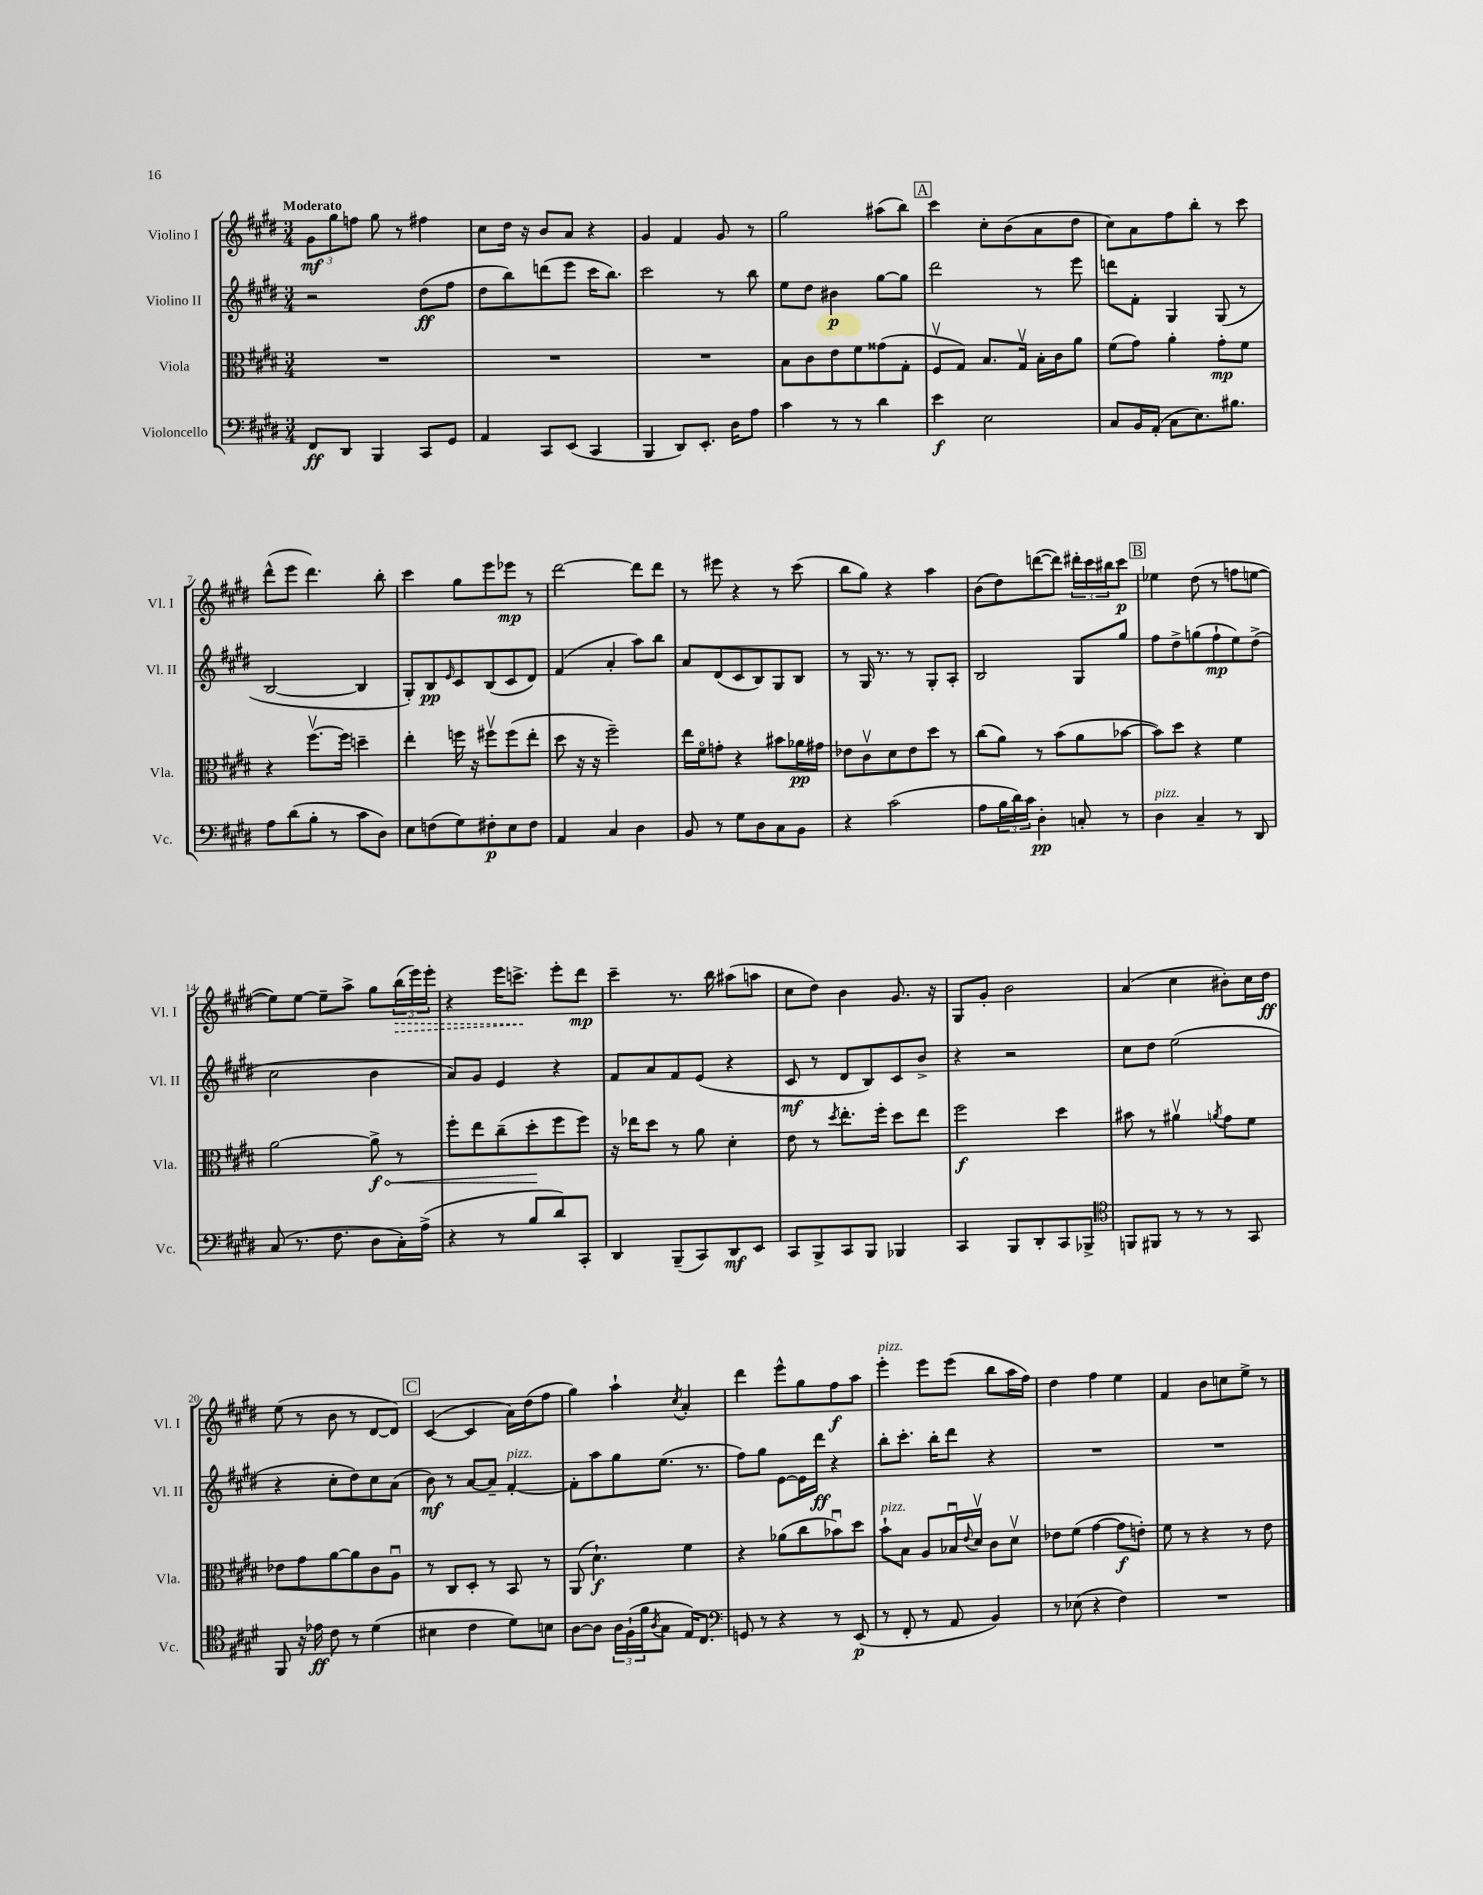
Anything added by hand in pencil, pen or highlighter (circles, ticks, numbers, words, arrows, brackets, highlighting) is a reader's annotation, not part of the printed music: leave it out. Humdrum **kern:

**kern	**dynam	**kern	**dynam	**kern	**dynam	**kern	**dynam
*part4	*part4	*part3	*part3	*part2	*part2	*part1	*part1
*staff4	*staff4	*staff3	*staff3	*staff2	*staff2	*staff1	*staff1
*I"Violoncello	*	*I"Viola	*	*I"Violino II	*	*I"Violino I	*
*I'Vc.	*	*I'Vla.	*	*I'Vl. II	*	*I'Vl. I	*
*clefF4	*	*clefC3	*	*clefG2	*	*clefG2	*
*k[f#c#g#d#]	*	*k[f#c#g#d#]	*	*k[f#c#g#d#]	*	*k[f#c#g#d#]	*
*M3/4	*	*M3/4	*	*M3/4	*	*M3/4	*
=1	=1	=1	=1	=1	=1	=1	=1
!	!	!	!	!	!	!LO:TX:a:B:t=Moderato	!
8FF#/L	ff	2.r	.	2r	.	12g#\L	mf
.	.	.	.	.	.	12gg#\	.
8DD#/J	.	.	.	.	.	.	.
.	.	.	.	.	.	12ffn\J	.
4BBB/	.	.	.	.	.	8gg#\	.
.	.	.	.	.	.	8r	.
8CC#/L	.	.	.	(8dd#\L	ff	4ff#X\	.
8GG#/J	.	.	.	8ff#\J	.	.	.
=2	=2	=2	=2	=2	=2	=2	=2
4AA/	.	2.r	.	8dd#\L	.	8cc#\L	.
.	.	.	.	8bb\)	.	16dd#\Jk	.
.	.	.	.	.	.	16r	.
8CC#/L	.	.	.	(8dddn\	.	8b/L	.
(8EE/J	.	.	.	8eee\J	.	8a/J	.
4CC#/	.	.	.	16ccc#\KL	.	4r	.
.	.	.	.	8.bb\J)	.	.	.
=3	=3	=3	=3	=3	=3	=3	=3
4BBB/	.	2.r	.	2ccc#\	.	4g#/	.
8DD#/L)	.	.	.	.	.	4f#/	.
8.EE'/J	.	.	.	.	.	.	.
.	.	.	.	8r	.	8g#/	.
16D#\KL	.	.	.	.	.	.	.
8A\J	.	.	.	8bb\	.	8r	.
=4	=4	=4	=4	=4	=4	=4	=4
4c#\	.	8B\L	.	8ee\L	.	2gg#\	.
.	.	8c#\	.	8dd#\J	.	.	.
8r	.	8e\	.	4b#X\	p	.	.
8r	.	8f#\	.	.	.	.	.
4d#\	.	(8g##X\	.	[8gg#\L	.	(8aa#X\L	.
.	.	8G#'\J	.	8gg#\J]	.	8bb\J)	.
!!LO:REH:place=s1:t=A
=5	=5	=5	=5	=5	=5	=5	=5
4e\	f	8F#v/L	.	2ddd#\	.	4ccc#\	.
.	.	8G#/J)	.	.	.	.	.
2E\	.	8.B/L	.	.	.	8cc#'\L	.
.	.	.	.	.	.	(8b\	.
.	.	16G#v/Jk	.	.	.	.	.
.	.	16B'\LL	.	8r	.	8a\	.
.	.	16c#\J	.	.	.	.	.
.	.	8a\J	.	8eee\	.	8dd#\J	.
=6	=6	=6	=6	=6	=6	=6	=6
8C#/L	.	(8f#\L	.	8dddn\L	.	8cc#\L)	.
16BB/L	.	8g#\J)	.	8f#'\J	.	8a\	.
(16AA'/JJ	.	.	.	.	.	.	.
8C#\L	.	4a'\	.	4G#/	.	8ff#\	.
8.E\)	.	.	.	.	.	8bb'\J	.
.	.	8g#'\L	mp	(8G#/	.	8r	.
8.B#X\J	.	.	.	.	.	.	.
.	.	8f#\J	.	8r	.	8ccc#\	.
!!LO:LB:g=z
=7	=7	=7	=7	=7	=7	=7	=7
8A\L	.	4r	.	[2B/	.	(8ddd#^^\L	.
(8d#\	.	.	.	.	.	8eee\J	.
8B'\J	.	[8.ff#v\L	.	.	.	4.ddd#\)	.
8r	.	.	.	.	.	.	.
.	.	16ff#\Jk]	.	.	.	.	.
8c#\L	.	4ddn~\	.	4B/]	.	.	.
8D#\J)	.	.	.	.	.	8bb'\	.
=8	=8	=8	=8	=8	=8	=8	=8
8E\L	.	4ee'\	.	8G#'/L)	.	4ccc#\	.
(8Fn\	.	.	.	8B/	pp	.	.
.	.	.	.	16qqe/	.	.	.
8G#\)	.	16ffn\	.	8c#/	.	8gg#\L	.
.	.	16r	.	.	.	.	.
8F#X'\	p	8ff#Xv\L	.	(8B/	.	8eee\	.
8E\	.	(8ff#\	.	8c#/	.	8eee-X\J	mp
8F#\J	.	8ee'\J	.	8d#/J)	.	8r	.
=9	=9	=9	=9	=9	=9	=9	=9
4AA/	.	8dd#\	.	(4f#/	.	[2ddd#\	.
.	.	16r	.	.	.	.	.
.	.	16r	.	.	.	.	.
4C#/	.	2ff#~\)	.	4a'/	.	.	.
4D#\	.	.	.	8aa\L)	.	8ddd#\L]	.
.	.	.	.	8bb\J	.	8ddd#\J	.
=10	=10	=10	=10	=10	=10	=10	=10
8BB/	.	16ee\LL	.	8a/L	.	8r	.
.	.	16f#\J	.	.	.	.	.
8r	.	8gn'\J	.	(8d#/	.	8eee#X\	.
8G#\L	.	4r	.	8c#/	.	4r	.
8D#\	.	.	.	8B/)	.	.	.
8C#\	.	8b#X\L	.	8G#/	.	8r	.
8BB\J	.	16a-X\L	pp	8B/J	.	(8ccc#\	.
.	.	16g#X\JJ	.	.	.	.	.
=11	=11	=11	=11	=11	=11	=11	=11
4r	.	8e-X\L	.	8r	.	8bb\L	.
.	.	8c#v\	.	16G#/	.	8gg#\J)	.
.	.	.	.	8.r	.	.	.
(2c#\	.	8d#\	.	.	.	4r	.
.	.	8e-\	.	8r	.	.	.
.	.	8dd#\J	.	8G#'/L	.	4aa\	.
.	.	8r	.	8A'/J	.	.	.
=12	=12	=12	=12	=12	=12	=12	=12
8A\L	.	(8cc#\L	.	2B/	.	(8b\L	.
24B\L	.	8a\J)	.	.	.	8dd#\)	.
24d#\)	.	.	.	.	.	.	.
24c#\JJ	.	.	.	.	.	.	.
4D#'\	pp	8r	.	.	.	([8dddn\	.
.	.	(8b\L	.	.	.	8ddd\J])	.
8Cn'/	.	8a\	.	8G#/L	.	24ddd#X'\LL	.
.	.	.	.	.	.	24ccc#\	.
.	.	.	.	.	.	24bb#X\J	.
8r	.	[8b-X\J	.	8gg#/J	.	8ccc#\J	p
!!LO:REH:place=s1:t=B
=13	=13	=13	=13	=13	=13	=13	=13
!LO:TX:a:i:t=pizz.	!	!	!	!	!	!	!
4D#\	.	8b-\L])	.	8ff#\L	.	4ee-X\	.
.	.	8dd#\J	.	8dd#^\	.	.	.
4C#~/	.	4r	.	(8ggn\	.	(8dd#\	.
.	.	.	.	8ff#`\	mp	8r	.
8r	.	4f#\	.	8ee\)	.	8ffn\L	.
8DD#/	.	.	.	(8dd#^\J	.	[8een\J	.
!!LO:LB:g=z
=14	=14	=14	=14	=14	=14	=14	=14
(8C#/	.	[2a\	.	2cc#\	.	8ee\L])	.
8.r	.	.	.	.	.	[8ee\J	.
.	.	.	.	.	.	8ee~\L]	.
8.F#\	.	.	.	.	.	.	.
.	.	.	.	.	.	8aa^\J	.
!	!	!	!LO:HP:b	!	!	!	!
8D#\L	.	8a^\]	< f	4b\	.	8gg#\L	.
!	!	!	!	!	!	!	!LO:HP:b
16C#'\L)	.	8r	.	.	.	(24bb\L	>
.	.	.	.	.	.	24eee\)	.
(16A^\JJ	.	.	.	.	.	.	.
.	.	.	.	.	.	24eee'\JJ	.
=15	=15	=15	=15	=15	=15	=15	=15
4r	.	8ff#'\L	.	8a/L)	.	4r	.
.	.	8ee\	.	8g#/J	.	.	.
8r	.	(8cc#~\	.	4e/	.	16eee\KL	.
.	.	.	.	.	.	8.cccn^\J	.
8B/L	.	8dd#'\	.	.	.	.	.
8d#/)	.	8ff#\	[	4r	.	8eee'\L	]
8CC#'/J	.	8ff#\J)	.	.	.	8ddd#\J	mp
=16	=16	=16	=16	=16	=16	=16	=16
4DD#/	.	16r	.	8f#/L	.	4ccc#~\	.
.	.	16ee-X\KL	.	.	.	.	.
.	.	8dd#\J	.	8a/	.	.	.
(8BBB~/L	.	8r	.	8f#/	.	8.r	.
8CC#/)	.	8a\	.	(8e/J	.	.	.
.	.	.	.	.	.	16bb\	.
8DD#/	mf	4d#'\	.	4r	.	(8aa#X\L	.
8EE/J	.	.	.	.	.	8aan\J	.
=17	=17	=17	=17	=17	=17	=17	=17
8CC#/L	.	8e\	.	8c#/	mf	8cc#\L	.
8BBB^/	.	8r	.	8r	.	8dd#\J)	.
.	.	8qdd#/	.	.	.	.	.
8CC#/	.	8.ee'\L	.	8d#/L	.	4b\	.
8BBB/J	.	.	.	8B/)	.	.	.
.	.	16ff#'\Jk	.	.	.	.	.
4BBB-X/	.	8dd#\L	.	8c#/	.	8.g#/	.
.	.	8ee\J	.	8b^/J	.	.	.
.	.	.	.	.	.	16r	.
=18	=18	=18	=18	=18	=18	=18	=18
4CC#/	.	2ff#\	f	4r	.	8G#/L	.
.	.	.	.	.	.	8g#'/J	.
8BBB/L	.	.	.	2r	.	2b\	.
8DD#'/	.	.	.	.	.	.	.
8CC#/	.	4dd#\	.	.	.	.	.
8BBB-X^/J	.	.	.	.	.	.	.
=19	=19	=19	=19	=19	=19	=19	=19
*clefC4	*	*	*	*	*	*	*
8FFn/L	.	8b#X\	.	8cc#\L	.	(4a/	.
8FF#X/J	.	8r	.	8dd#\J	.	.	.
8r	.	4a#Xv\	.	(2ee\	.	4cc#\	.
8r	.	.	.	.	.	.	.
.	.	8qan/	.	.	.	.	.
8r	.	8g#\L	.	.	.	8b#X'\L)	.
8GG#/	.	8f#\J	.	.	.	16cc#\L	.
.	.	.	.	.	.	16dd#\JJ	ff
!!LO:LB:g=z
=20	=20	=20	=20	=20	=20	=20	=20
8FF#/	.	8e-X\L	.	4r	.	(8ee\	.
16r	.	8g#\	.	.	.	8r	.
16e-X\	ff	.	.	.	.	.	.
8c#\	.	[8a\	.	8cc#'\L	.	8b\	.
8r	.	8a\]	.	8dd#\)	.	8r	.
(4d#\	.	8c#\	.	8cc#\	.	[8d#/L	.
.	.	8Au\J	.	(8a\J	.	8d#/J])	.
!!LO:REH:place=s1:t=C
=21	=21	=21	=21	=21	=21	=21	=21
4B#X\	.	8r	.	8b\)	mf	([4c#/	.
.	.	8C#/L	.	8r	.	.	.
4c#\	.	8D#'/J	.	[8a/L	.	4c#/]	.
.	.	8r	.	8a~/J]	.	.	.
!	!	!	!	!LO:TX:a:i:t=pizz.	!	!	!
8d#\L)	.	8BB/	.	[4f#'/	.	16a\LL)	.
.	.	.	.	.	.	(16dd#\J	.
8Bn\J	.	8r	.	.	.	8ff#\J	.
=22	=22	=22	=22	=22	=22	=22	=22
[8A\L	.	(8AA/	.	8f#'\L]	.	4gg#\)	.
8A\J]	.	4.d#`\)	f	8aa\	.	.	.
24A\LL	.	.	.	8gg#\	.	4aa`\	.
(24F#`\	.	.	.	.	.	.	.
24f#\J	.	.	.	.	.	.	.
8qA/	.	.	.	.	.	.	.
8G#\J	.	.	.	(8.ee\J	.	.	.
.	.	.	.	.	.	8qcc#/	.
16E/KL)	.	4f#\	.	.	.	4a'/	.
8.C#/J	.	.	.	8.r	.	.	.
=23	=23	=23	=23	=23	=23	=23	=23
*clefF4	*	*	*	*	*	*	*
8GGn/	.	4r	.	8ff#\L)	.	4ddd#\	.
8r	.	.	.	8gg#\J	.	.	.
4r	.	(8a-X\L	.	[8e\L	.	8eee^^\L	.
.	.	8cc#\	.	16e\L]	.	8gg#\	.
.	.	.	.	16ddd#\JJ	ff	.	.
8r	.	8b-Xu\)	.	4r	.	8ff#\	f
(8EE/	p	8dd#\J	.	.	.	8aa\J	.
=24	=24	=24	=24	=24	=24	=24	=24
!	!	!	!	!	!	!LO:TX:a:i:t=pizz.	!
!	!	!LO:TX:a:i:t=pizz.	!	!	!	!	!
8r	.	8b`\L	.	8bb'\L	.	4eee'\	.
8FF#'/	.	8B\J	.	8.ccc#'\J	.	.	.
8r	.	8A/L	.	.	.	8eee\L	.
.	.	.	.	16bb'\KL	.	.	.
8AA/	.	16B-Xu/L	.	8ddd#\J	.	(8eee\J	.
.	.	8qqe/	.	.	.	.	.
.	.	16d#v/JJ	.	.	.	.	.
4BB/)	.	8c#\L	.	4r	.	8bb\L	.
.	.	8d#v\J	.	.	.	16aa\L	.
.	.	.	.	.	.	16ff#\JJ)	.
=25	=25	=25	=25	=25	=25	=25	=25
8r	.	8e-X\L	.	2.r	.	4dd#\	.
(8E-X\	.	(8f#\J	.	.	.	.	.
4r	.	[4g#\	.	.	.	4ff#\	.
4F#\)	.	8g#\L]	f	.	.	4ee\	.
.	.	8en'\J)	.	.	.	.	.
=26	=26	=26	=26	=26	=26	=26	=26
2.r	.	8f#\	.	2.r	.	4f#/	.
.	.	8r	.	.	.	.	.
.	.	4r	.	.	.	8b\L	.
.	.	.	.	.	.	8ccn\	.
.	.	8r	.	.	.	8ee^\J	.
.	.	8e\	.	.	.	8r	.
==	==	==	==	==	==	==	==
*-	*-	*-	*-	*-	*-	*-	*-
